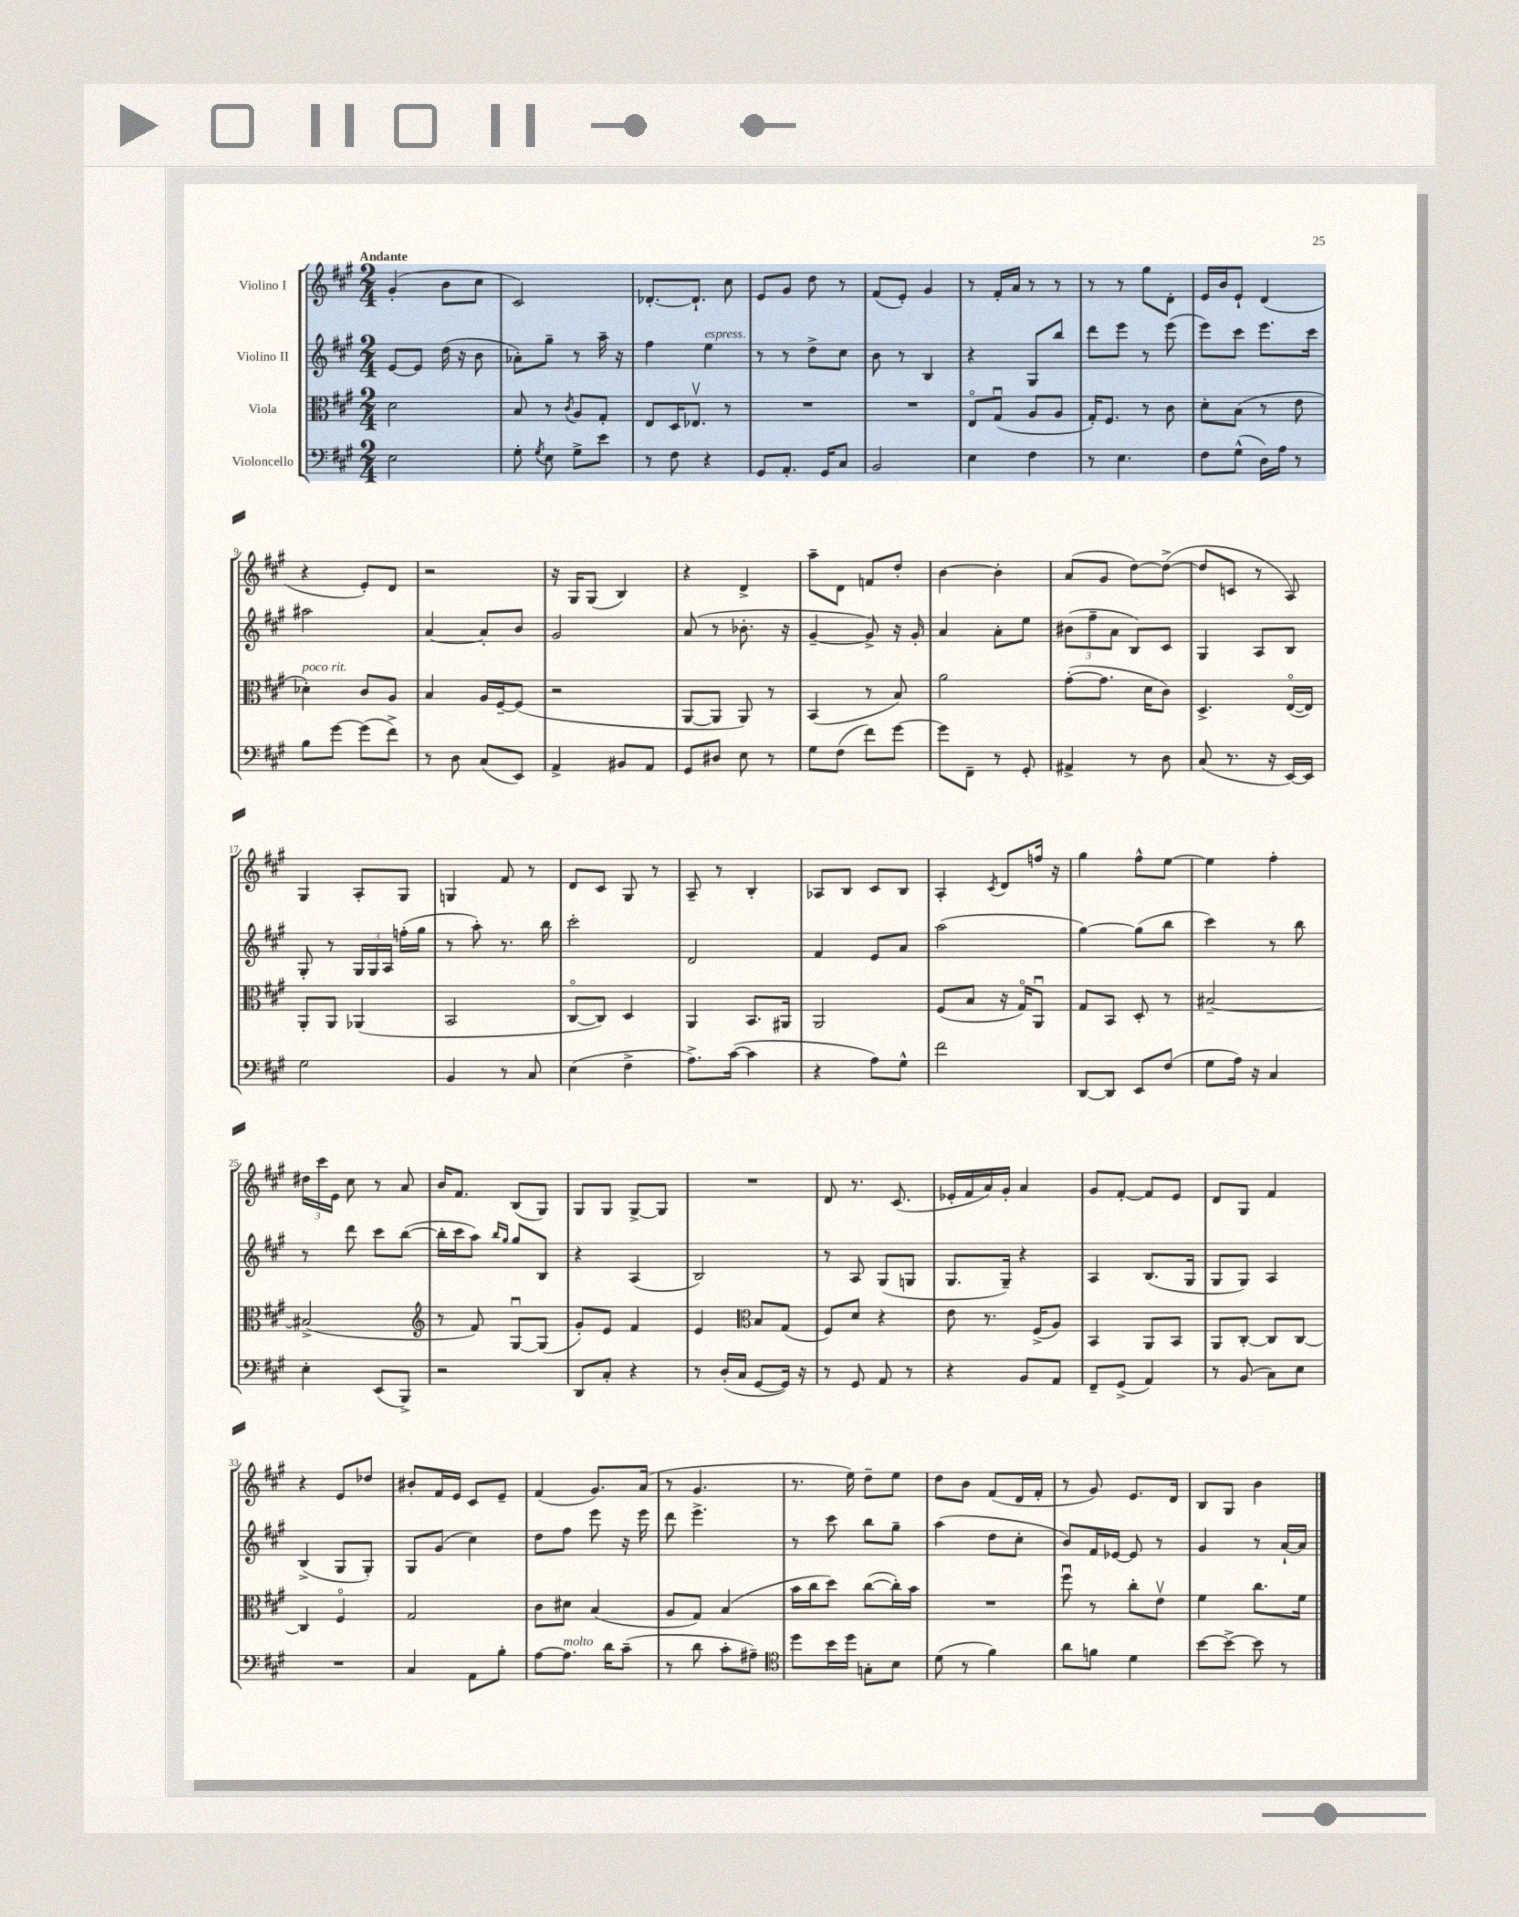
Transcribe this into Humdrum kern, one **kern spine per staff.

**kern	**kern	**kern	**kern
*staff4	*staff3	*staff2	*staff1
*clefF4	*clefC3	*clefG2	*clefG2
*k[f#c#g#]	*k[f#c#g#]	*k[f#c#g#]	*k[f#c#g#]
*M2/4	*M2/4	*M2/4	*M2/4
2E	2d	[8e	(4g#'
.	.	8e]	.
.	.	(16dd	8b
.	.	16r	.
.	.	8b	8cc#
=	=	=	=
8G#'	8B	8a-')	2c#)
8qG#	.	.	.
8E	8r	8gg#~	.
.	8qc#	.	.
8G#^	8A	8r	.
8e	8G#'	16aa~	.
.	.	16r	.
=	=	=	=
8r	8E	4ff#	[8.d-'
8F#	16D	.	.
.	8.E-v	.	8.d-`]
4r	.	4ee	.
.	8r	.	8cc#
=	=	=	=
8GG#	2r	8r	8e
8.AA'	.	8r	8g#
.	.	8dd^	8dd
16GG#	.	.	.
8C#	.	8cc#	8r
=	=	=	=
2BB	2r	8b	(8f#
.	.	8r	8e')
.	.	4B	4g#
=	=	=	=
4E	8Eo	4r	8r
.	(8G#u	.	16f#'
.	.	.	16a
4F#	8A	8G#	8r
.	8A	8bb	8r
=	=	=	=
8r	16G#')	8ddd	8r
.	8.F#	.	.
4.E	.	8eee	8r
.	8r	8r	8gg#
.	8c#	(8eee	8d'
=	=	=	=
8F#	8d'	8eee)	16e
.	.	.	16b
(8G#^^	(8B	8ccc#	8e`
16D)	8r	8.eee	(4d
16A	.	.	.
8r	8e	.	.
.	.	16ccc#	.
=	=	=	=
8B	4d-')	2aa#	4r
[8g#	.	.	.
(8g#]	8c#	.	8e')
8f#^)	8A	.	8d
=	=	=	=
8r	4B	[4a	2r
8D	.	.	.
(8C#	16A	8a']	.
.	[16F#~	.	.
8EE)	(8F#]	8b	.
=	=	=	=
4AA^	2r	2g#	16r
.	.	.	16G#
.	.	.	(8G#
8BB#	.	.	4B)
8AA	.	.	.
=	=	=	=
8GG#	[8AA	(8a	4r
8D#	8AA]	8r	.
8E	8AA)	8.b-'	4d^
8r	8r	.	.
.	.	16r	.
=	=	=	=
8G#	(4BB	[4g#~	8aa~
(8F#	.	.	8d
8f#)	8r	8g#^])	8f
[8g#	8B)	16r	8dd'
.	.	16g#'	.
=	=	=	=
8g#]	2a	4a	[4b
8FF#~	.	.	.
8r	.	8a'	4b']
8GG#'	.	8ee	.
=	=	=	=
4AA#^	([8g#'	(12b#	(8a
.	.	12ff#~	.
.	8.g#]	.	8g#
.	.	12a	.
8r	.	8B)	[8dd)
.	16d	.	.
8D	8c#)	8c#	(8dd^_
=	=	=	=
(8C#	4.D^	4G#	8dd]
8.r	.	.	8c
.	.	8A	8r
16r	.	.	.
[16EE)	([16Eo	8B	8A)
16EE]	16E])	.	.
=	=	=	=
2G#	8AA'	8G#'	4G#
.	8AA	8r	.
.	(4AA-	24G#	8A'
.	.	24G#	.
.	.	24A	.
.	.	(16ff'	8G#
.	.	16gg#	.
=	=	=	=
4BB	2BB	8r	4G
.	.	8aa')	.
8r	.	8.r	8f#
8C#	.	.	8r
.	.	16bb	.
=	=	=	=
(4E	[8C#o	2ccc#'	8d
.	8C#])	.	8c#
4F#^	4D	.	8G#
.	.	.	8r
=	=	=	=
8.A^)	4AA	2d	8A~
.	.	.	8r
([16c#	.	.	.
4c#]	8.BB	.	4B'
.	16AA#	.	.
=	=	=	=
4r	2AA	4f#	8A-
.	.	.	8B
8A)	.	8e	8c#
8G#^^	.	8a	8B
=	=	=	=
2f#	(8F#	(2aa	4A'
.	8B	.	.
.	.	.	8qc#
.	16r	.	8d
.	16G#o)	.	.
.	8AAu	.	16ff
.	.	.	16r
=	=	=	=
[8DD	8G#	[4gg#)	4gg#
8DD]	8BB	.	.
8EE	8D'	(8gg#]	8ff#^^
(8F#	8r	8bb	[8ee
=	=	=	=
8G#	[2B#~	4ccc#)	4ee]
16A)	.	.	.
16r	.	.	.
4C#	.	8r	4ff#'
.	.	8bb	.
=	=	=	=
4E'	(2B#^]	8r	24dd#
.	.	.	24ccc#
.	.	.	24e
.	.	8ddd	8cc#
(8EE	.	8ccc#	8r
8BBB^)	.	([8bb	8a
=	=	=	=
*	*clefG2	*	*
2r	8r	16bb']	16b
.	.	16ccc#	8.f#
.	8f#)	8aa)	.
.	.	16qqbb	.
.	.	16qqgg#	.
.	[8G#u	8gg#	(8B
.	(8G#]	8B	8G#)
=	=	=	=
8DD	8g#')	4r	8G#
8C#'	8e	.	8G#
4r	4f#	(4A	[8G#^
.	.	.	8G#]
=	=	=	=
8r	4e	2B)	2r
(16D'	.	.	.
16C#	.	.	.
*	*clefC3	*	*
[8GG#	8B	.	.
16GG#])	(8G#	.	.
16r	.	.	.
=	=	=	=
8r	8F#)	8r	8d
8GG#	8d	8A	8.r
8AA	4r	(8G#	.
.	.	.	(8.c#
8r	.	8G	.
=	=	=	=
4r	8e	8.G#	16e-'
.	.	.	16f#
.	8.r	.	16a)
.	.	16G#~)	16g#'
8BB	.	4r	4a
.	(16F#^	.	.
8AA	8A)	.	.
=	=	=	=
8FF#~	4BB	4A	8g#
(8GG#^	.	.	[8f#'
4AA)	8AA	(8.B	8f#]
.	8BB	.	8e
.	.	16G#	.
=	=	=	=
8r	8AA	8G#	8d
(8BB	[8C#'	8G#)	8G#
8C#)	8C#]	4A	4f#
8E	[8C#	.	.
=	=	=	=
2r	4C#]	(4B^	4r
.	4F#o	8G#	8e
.	.	8G#')	8dd-
=	=	=	=
4C#	2G#	8G#	8b#'
.	.	(8g#	16f#
.	.	.	16e
8AA	.	4cc#)	8c#
8B'	.	.	8e~
=	=	=	=
[8A	8c#	8dd	(4f#
8.A]	8d#	8ff#	.
.	(4B	8eee	8.g#)
16d	.	.	.
(8c#~	.	16r	.
.	.	16eee	(16a
=	=	=	=
8r	8A	8ddd	8r
8d	8G#)	4.eee^	4.g#
8c#'	(4B	.	.
8A#~)	.	.	.
=	=	=	=
*clefC4	*	*	*
8dd	16b	8r	8.r
.	16cc#	.	.
16b	8dd)	8ccc#	.
16dd	.	.	16ee)
8G'	([8cc#	8bb	8dd~
8B	16cc#'])	8gg#~	8ee
.	16b	.	.
=	=	=	=
(8d	2r	(4aa	8dd
8r	.	.	8b
4f#)	.	8dd	(8f#
.	.	8cc#'	16d
.	.	.	16f#'
=	=	=	=
8a	8ff#u	8b)	8r
8f	8r	16f#	8g#)
.	.	[16e-	.
4d	8cc#'	8e-]	8.e
.	8ev	8r	.
.	.	.	16d
=	=	=	=
[8b	4f#	4g#	8B
8b^_	.	.	8G#
8b]	8.cc#	8r	4b
8r	.	[16a`	.
.	16f#	16a]	.
==	==	==	==
*-	*-	*-	*-
